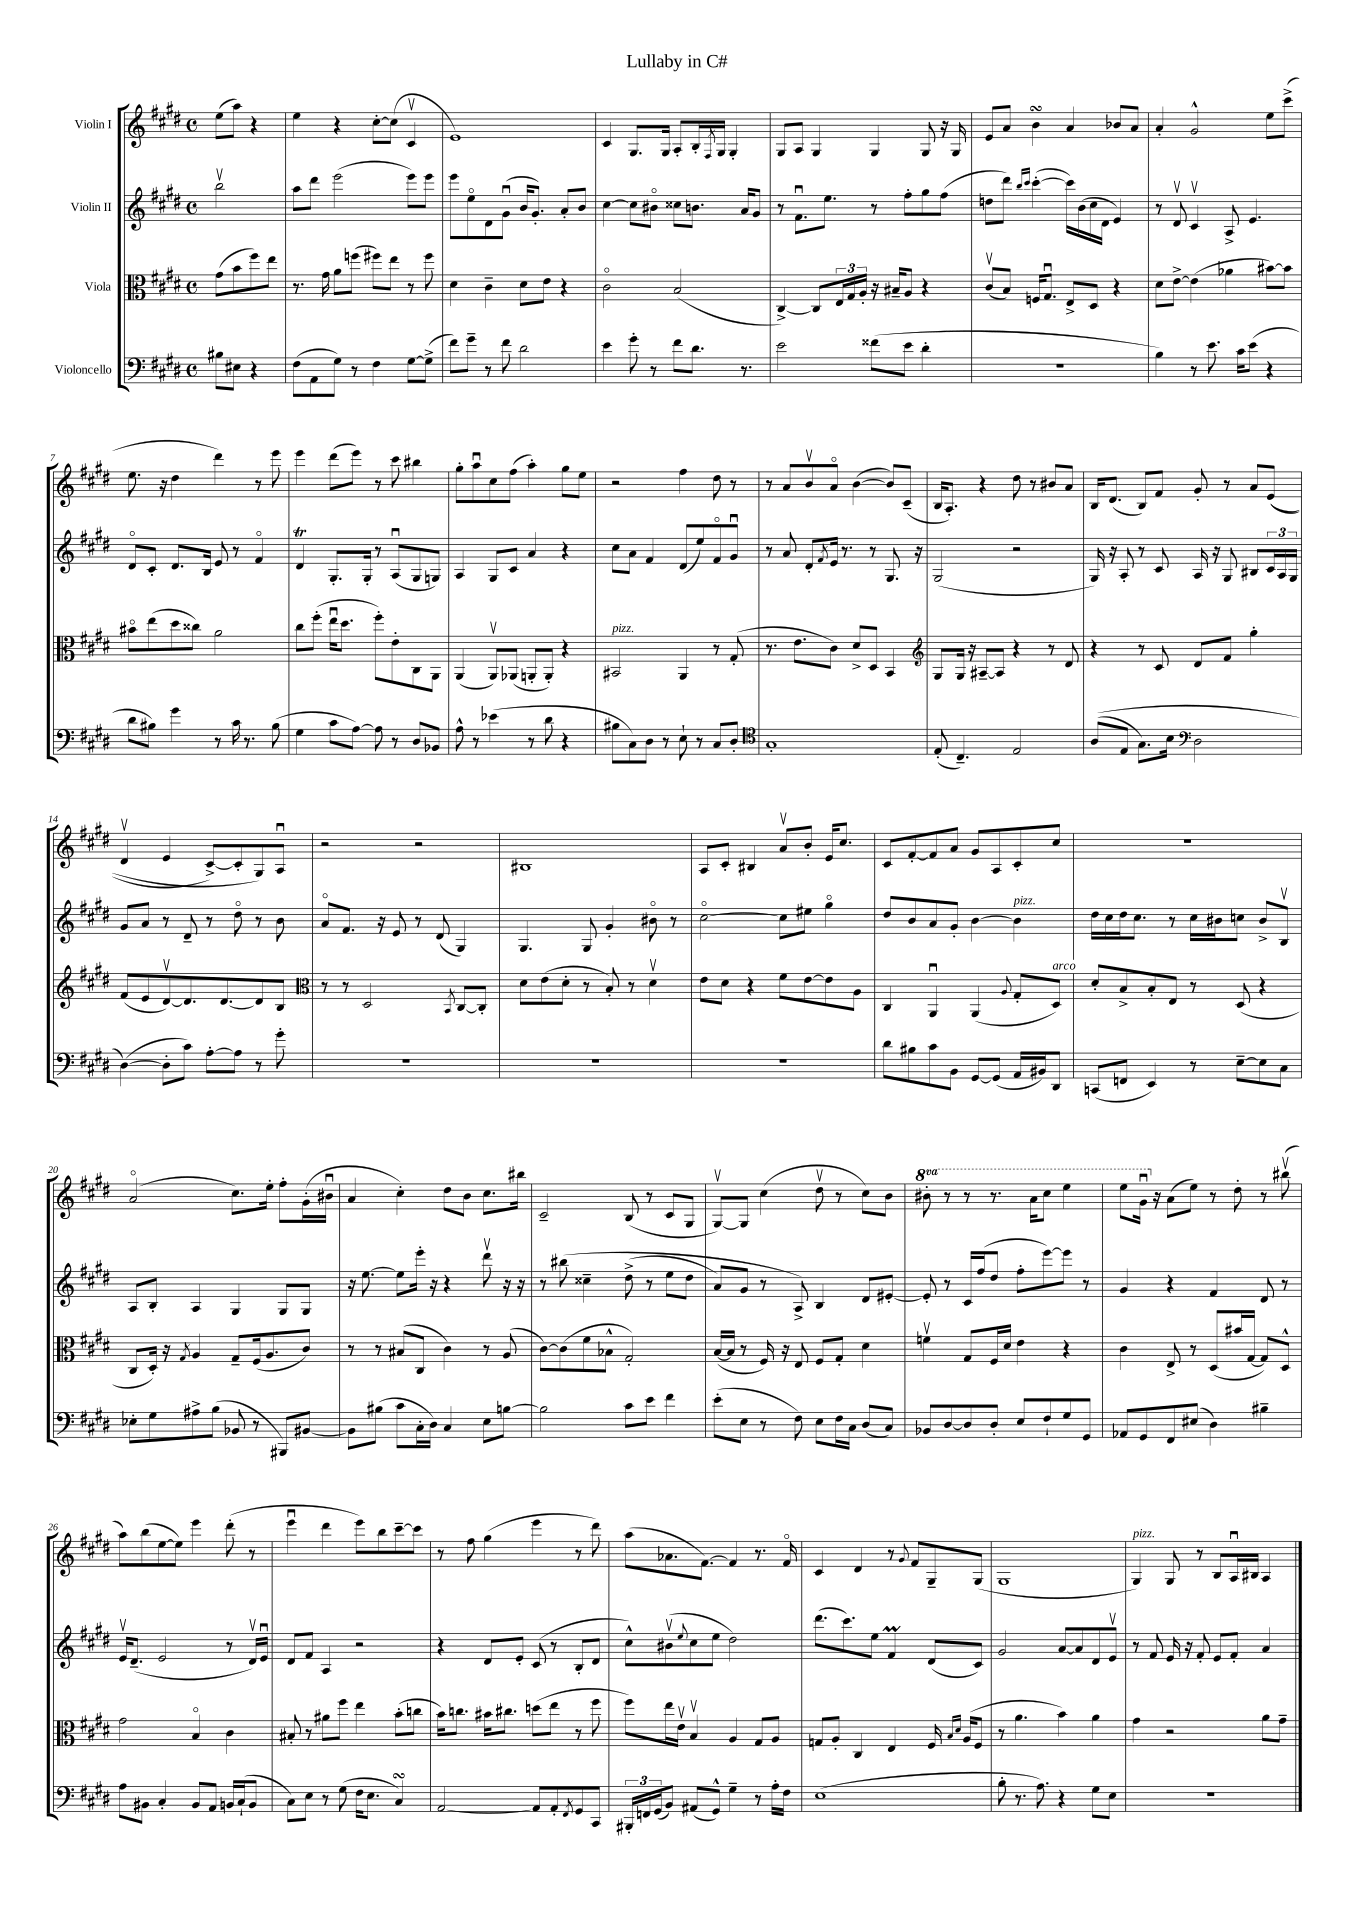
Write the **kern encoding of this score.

**kern	**kern	**kern	**kern
*staff4	*staff3	*staff2	*staff1
*clefF4	*clefC3	*clefG2	*clefG2
*k[f#c#g#d#]	*k[f#c#g#d#]	*k[f#c#g#d#]	*k[f#c#g#d#]
*M4/4	*M4/4	*M4/4	*M4/4
*met(c)	*met(c)	*met(c)	*met(c)
8B#	(8g#	2bbv	(8ee
8E#	8b	.	8aa)
4r	8ff#)	.	4r
.	8ee	.	.
=	=	=	=
(8F#	8.r	8aa	4ee
8AA	.	8ddd#	.
.	16g#	.	.
8G#)	8a	(2eee	4r
8r	(8ff	.	.
4F#	8ff#)	.	[8cc#'
.	8ee	.	(8cc#]
[8G#	8r	8eee)	4c#v
(8G#^]	8ff#	8eee	.
=	=	=	=
8f#)	4d#	8eee	1e)
8g#~	.	8eeo	.
8r	4c#~	8d#	.
8f#	.	(8g#u	.
2d#	8d#	16b	.
.	.	8.g#')	.
.	8e	.	.
.	4r	8a'	.
.	.	8b	.
=	=	=	=
4e	2c#o	[4cc#	4c#
8g#'	.	8cc#]	8.G#
8r	.	8b#o	.
.	.	.	16G#
8f#	(2B	8cc##	8A'
8.d#	.	8.b	16B'
.	.	.	8qF#
.	.	.	16G#
.	.	.	4G#'
8.r	.	16a	.
.	.	8g#	.
=	=	=	=
2e	[4C#^)	8r	8G#
.	.	8.f#u	8A
.	8C#]	.	4G#
.	.	8.ee	.
.	24E	.	.
.	24G#	.	.
.	24A'	.	.
(8f##	16r	8r	4G#
.	16B#~	.	.
8e	8A	8ff#'	.
4d#'	4r	8gg#	8G#
.	.	(8ff#	16r
.	.	.	16G#
=	=	=	=
1r	(8c#v	8dd	8e
.	8B)	8ddd#)	8a
.	.	16qqbb	.
.	.	16qqccc#	.
.	16F	([4ccc#'	4b
.	8.G#u	.	.
.	8E^	16ccc#])	4a
.	.	(16b	.
.	8D#	16cc#	.
.	.	16d#	.
.	4r	4e)	8b-
.	.	.	8a
=	=	=	=
4B)	8d#	8r	4a'
.	[8e^	8d#v	.
8r	(4e]	4c#v	2g#^^
8.e	.	.	.
.	4a-	8A^	.
16c#	.	.	.
(8e	.	4.e	.
4r	[8b#)	.	8ee
.	8b#]	.	(8ccc#^
=	=	=	=
8d#	8b#o	8d#o	8.ee
8B#)	(8ee	8c#'	.
.	.	.	16r
4g#	8dd#	8.d#	4dd#
.	8cc##)	.	.
.	.	16B	.
8r	2a	8e	4ddd#)
16c#	.	8r	.
8.r	.	.	.
.	.	4f#o	8r
(8B#	.	.	8eee
=	=	=	=
4G#	8cc#	4d#	4eee
.	(8ff#'	.	.
8c#	16eeu	8.G#'	(8ddd#
.	8.dd#	.	.
[8A)	.	.	8eee)
.	.	16G#'	.
8A]	8ff#')	8r	8r
8r	8e'	(8Au	8ccc#
8D#	8C#	8G#	4bb#
8BB-	8AA	8G)	.
=	=	=	=
8A^^	(4AA	4A	8gg#'
8r	.	.	8aau
(4e-	8AAv)	8G#	8cc#
.	(8AA-	8c#	(8ff#
8r	8AA'	4a	4aa')
8d#	8AA')	.	.
4r	4r	4r	8gg#
.	.	.	8ee
=	=	=	=
8B#	2BB#	8cc#	2r
8C#)	.	8a	.
8D#	.	4f#	.
8r	.	.	.
8E`	4AA	(8d#	4ff#
8r	.	8ee)	.
8C#	8r	8f#o	8dd#
8D#'	(8G#'	8g#u	8r
=	=	=	=
*clefC4	*	*	*
1G#'	8.r	8r	8r
.	.	8a	8a
.	8.e	.	.
.	.	8d#'	8bv
.	.	8qf#	.
.	8c#)	16e	8ao
.	.	8.r	.
.	8d#^	.	([4b
.	8D#	8r	.
.	4BB	8.G#	8b])
.	.	.	(8c#~
.	.	16r	.
=	=	=	=
*	*clefG2	*	*
(8E'	8G#	(2G#	16B
.	.	.	8.A')
4.C#~)	16G#	.	.
.	16r	.	.
.	[8A#~	.	4r
.	8A#]	.	.
2E	4r	2r	8dd#
.	.	.	8r
.	8r	.	8b#
.	8d#	.	8a
=	=	=	=
&((8A	4r	16G#)	16B
.	.	16r	(8.d#
8E	.	8A'	.
8.G#)	8r	8r	8B)
.	8c#	8c#	8f#
16B	.	.	.
*clefF4	*	*	*
2D#	8d#	16A	8g#'
.	.	16r	.
.	8f#	8G#	8r
.	4gg#'	8B#	8a
.	.	24c#	&((8e
.	.	24A	.
.	.	24G#	.
=	=	=	=
([4D#&)	(8f#	8g#	4d#v
.	8e	8a	.
8D#']	[8d#v)	8r	4e
8c#)	8.d#]	8d#~	.
[8A'	.	8r	[8c#^)
.	[8.d#	.	.
8A]	.	8dd#o	8c#']
8r	8d#]	8r	8G#&)
8g#'	8B	8b	8Au
=	=	=	=
*	*clefC3	*	*
1r	8r	8ao	2r
.	8r	8.f#	.
.	2D#	.	.
.	.	16r	.
.	.	8e	.
.	.	8r	2r
.	.	(8d#	.
.	8qBB	.	.
.	[8C#	4G#)	.
.	8C#']	.	.
=	=	=	=
1r	8d#	4.G#	1B#
.	(8e	.	.
.	8d#'	.	.
.	8r	8G#	.
.	8B')	4g#'	.
.	8r	.	.
.	4d#v	8b#o	.
.	.	8r	.
=	=	=	=
1r	8e	[2cc#o	8A
.	8d#	.	8c#'
.	4r	.	4B#
.	8f#	8cc#]	8av
.	[8e	8ee#	8b'
.	8e]	4gg#o	16e
.	.	.	8.cc#
.	8A	.	.
=	=	=	=
8d#	4C#	8dd#	8c#
8B#	.	8b	[8f#'
8c#	4AAu	8a	8f#]
8BB	.	8g#'	8a
[8GG#	(4AA	[4b	8g#
(8GG#]	.	.	8A
.	8qqA	.	.
16AA	8G#'	4b]	8c#'
16BB#)	.	.	.
8DD#	8D#)	.	8cc#
=	=	=	=
(8CC	8d#'	16dd#	1r
.	.	16cc#	.
8FF	8B^	16dd#	.
.	.	8.cc#	.
4EE)	8B'	.	.
.	8E	8r	.
8r	8r	16cc#	.
.	.	16b#	.
[8E~	(8D#	8cc	.
8E]	4r	8b#^	.
8C#	.	8Bv	.
=	=	=	=
8E-'	8C#	8A	(2ao
8G#	16D#')	8B'	.
.	16r	.	.
.	8qG#	.	.
8A#^	4A	4A	.
(8B	.	.	.
8BB-	8G#~	4G#	8.cc#)
8r	(16F#	.	.
.	8.A	.	16ee'
8BBB#)	.	8G#	8ff#'
[8BB#	8c#)	8G#	(16g#'
.	.	.	16b#u
=	=	=	=
8BB#]	8r	16r	4a
.	.	[8.ee	.
(8B#	8r	.	.
8c#	(8B#	8ee]	4cc#')
16C#'	8C#	16eee'	.
16D#)	.	16r	.
4C#	4c#)	4r	8dd#
.	.	.	8b
8E	8r	8ddd#v	8.cc#
[8B	(8A	16r	.
.	.	16r	16bb#
=	=	=	=
2B]	[8c#)	8r	2c#~
.	(8c#]	&(8bb#	.
.	8f#	4cc##~	.
.	8B-^^	.	.
8c#	2G#')	(8dd#^	(8B
8e	.	8r	8r
4f#	.	8ee	8c#
.	.	8dd#	8G#
=	=	=	=
(8e'	([16B	8a)	[8G#v)
.	16B]	.	.
8E	8r	8g#	8G#]
8r	16F#)	8r	(4cc#
.	16r	.	.
8F#)	8E	8A^&)	.
8E	8F#	4B	8dd#v
16F#	8G#'	.	8r
16C#	.	.	.
(8D#	4d#	8d#	8cc#)
8C#)	.	[8e#'	8b
=	=	=	=
8BB-	4fv	8e#']	8bb#'
[8D#	.	8r	8r
8D#]	8G#	16c#	8r
.	.	(16ff#	.
8D#'	16F#	8dd#	8.r
.	16d#	.	.
8E	4e	8ff#'	.
.	.	.	16aa
8F#`	.	[8eee)	8ccc#
8G#	4r	8eee]	4eee
8GG#	.	8r	.
=	=	=	=
8AA-	4c#	4g#	8eee
8GG#	.	.	16gg#u
.	.	.	16r
8FF#	8E^	4r	(8a
(8E#	8r	.	8ee)
4D#)	(8D#	4f#	8r
.	16b#	.	8dd#'
.	[16G#	.	.
4B#~	8G#])	8d#	8r
.	8D#^^	8r	(8bb#v
=	=	=	=
8A	2g#	16ev	8aa)
.	.	(8.d#~	.
8BB#	.	.	(8bb
4C#'	.	2e	[8ee
.	.	.	8ee])
8BB#	4Bo	.	4eee
8AA	.	.	.
16BB	4c#	8r	(8ddd#'
(16C#`	.	.	.
8BB	.	16d#v)	8r
.	.	16eu	.
=	=	=	=
8C#)	8B#'	8d#	4eeeu
8E	8r	8f#	.
8r	8a#	4A	4ddd#
(8G#	8ff#	.	.
16F#	4ee	2r	8eee)
8.E	.	.	.
.	.	.	8bb
4C#)	(8b'	.	[8ccc#~
.	8cc	.	8ccc#]
=	=	=	=
[2AA	16b)	4r	8r
.	8.cc	.	.
.	.	.	8ff#
.	16b#	8d#	(4gg#
.	8.cc#	.	.
.	.	8e'	.
8AA]	(8dd	(8c#	4eee
8AA'	8ee	8r	.
8qFF#	.	.	.
8GG#	8r	8B'	8r
8CC#	8ff#	8d#	8ddd#)
=	=	=	=
24BBB#'	8ff#)	8cc#^^)	(8aa
24FF	.	.	.
(24GG#	.	.	.
8BB)	16ee	(8b#v	8.a-
.	16ev	.	.
.	.	8qqee	.
(8AA#	4Bv	8cc#	.
.	.	.	[8.f#)
8GG#^^)	.	8ee	.
4G#~	4A	2dd#)	4f#]
8r	8G#	.	8.r
16A'	8A	.	.
16F#	.	.	16f#o
=	=	=	=
(1E	8G	(8.ddd#	4c#
.	8A'	.	.
.	.	8.ccc#)	.
.	4C#	.	4d#
.	.	8ee	.
.	4E	4f#	8r
.	.	.	8qqg#
.	.	.	8f#
.	16F#	(8d#	8G#~
.	16qqB	.	.
.	16qqd#	.	.
.	(16A	.	.
.	8F#	8c#)	(8G#
=	=	=	=
8B'	8r	2g#	1G#
8.r	4.a	.	.
8.A)	.	.	.
4r	4b)	[8a	.
.	.	8a]	.
8G#	4a	8d#	.
8E	.	8ev	.
=	=	=	=
1r	4g#	8r	4G#)
.	.	8f#	.
.	2r	16e	8G#
.	.	16r	.
.	.	8f#'	8r
.	.	8e	8B
.	.	8f#'	16Au
.	.	.	16B#
.	8a	4a	4A
.	8g#~	.	.
==	==	==	==
*-	*-	*-	*-
